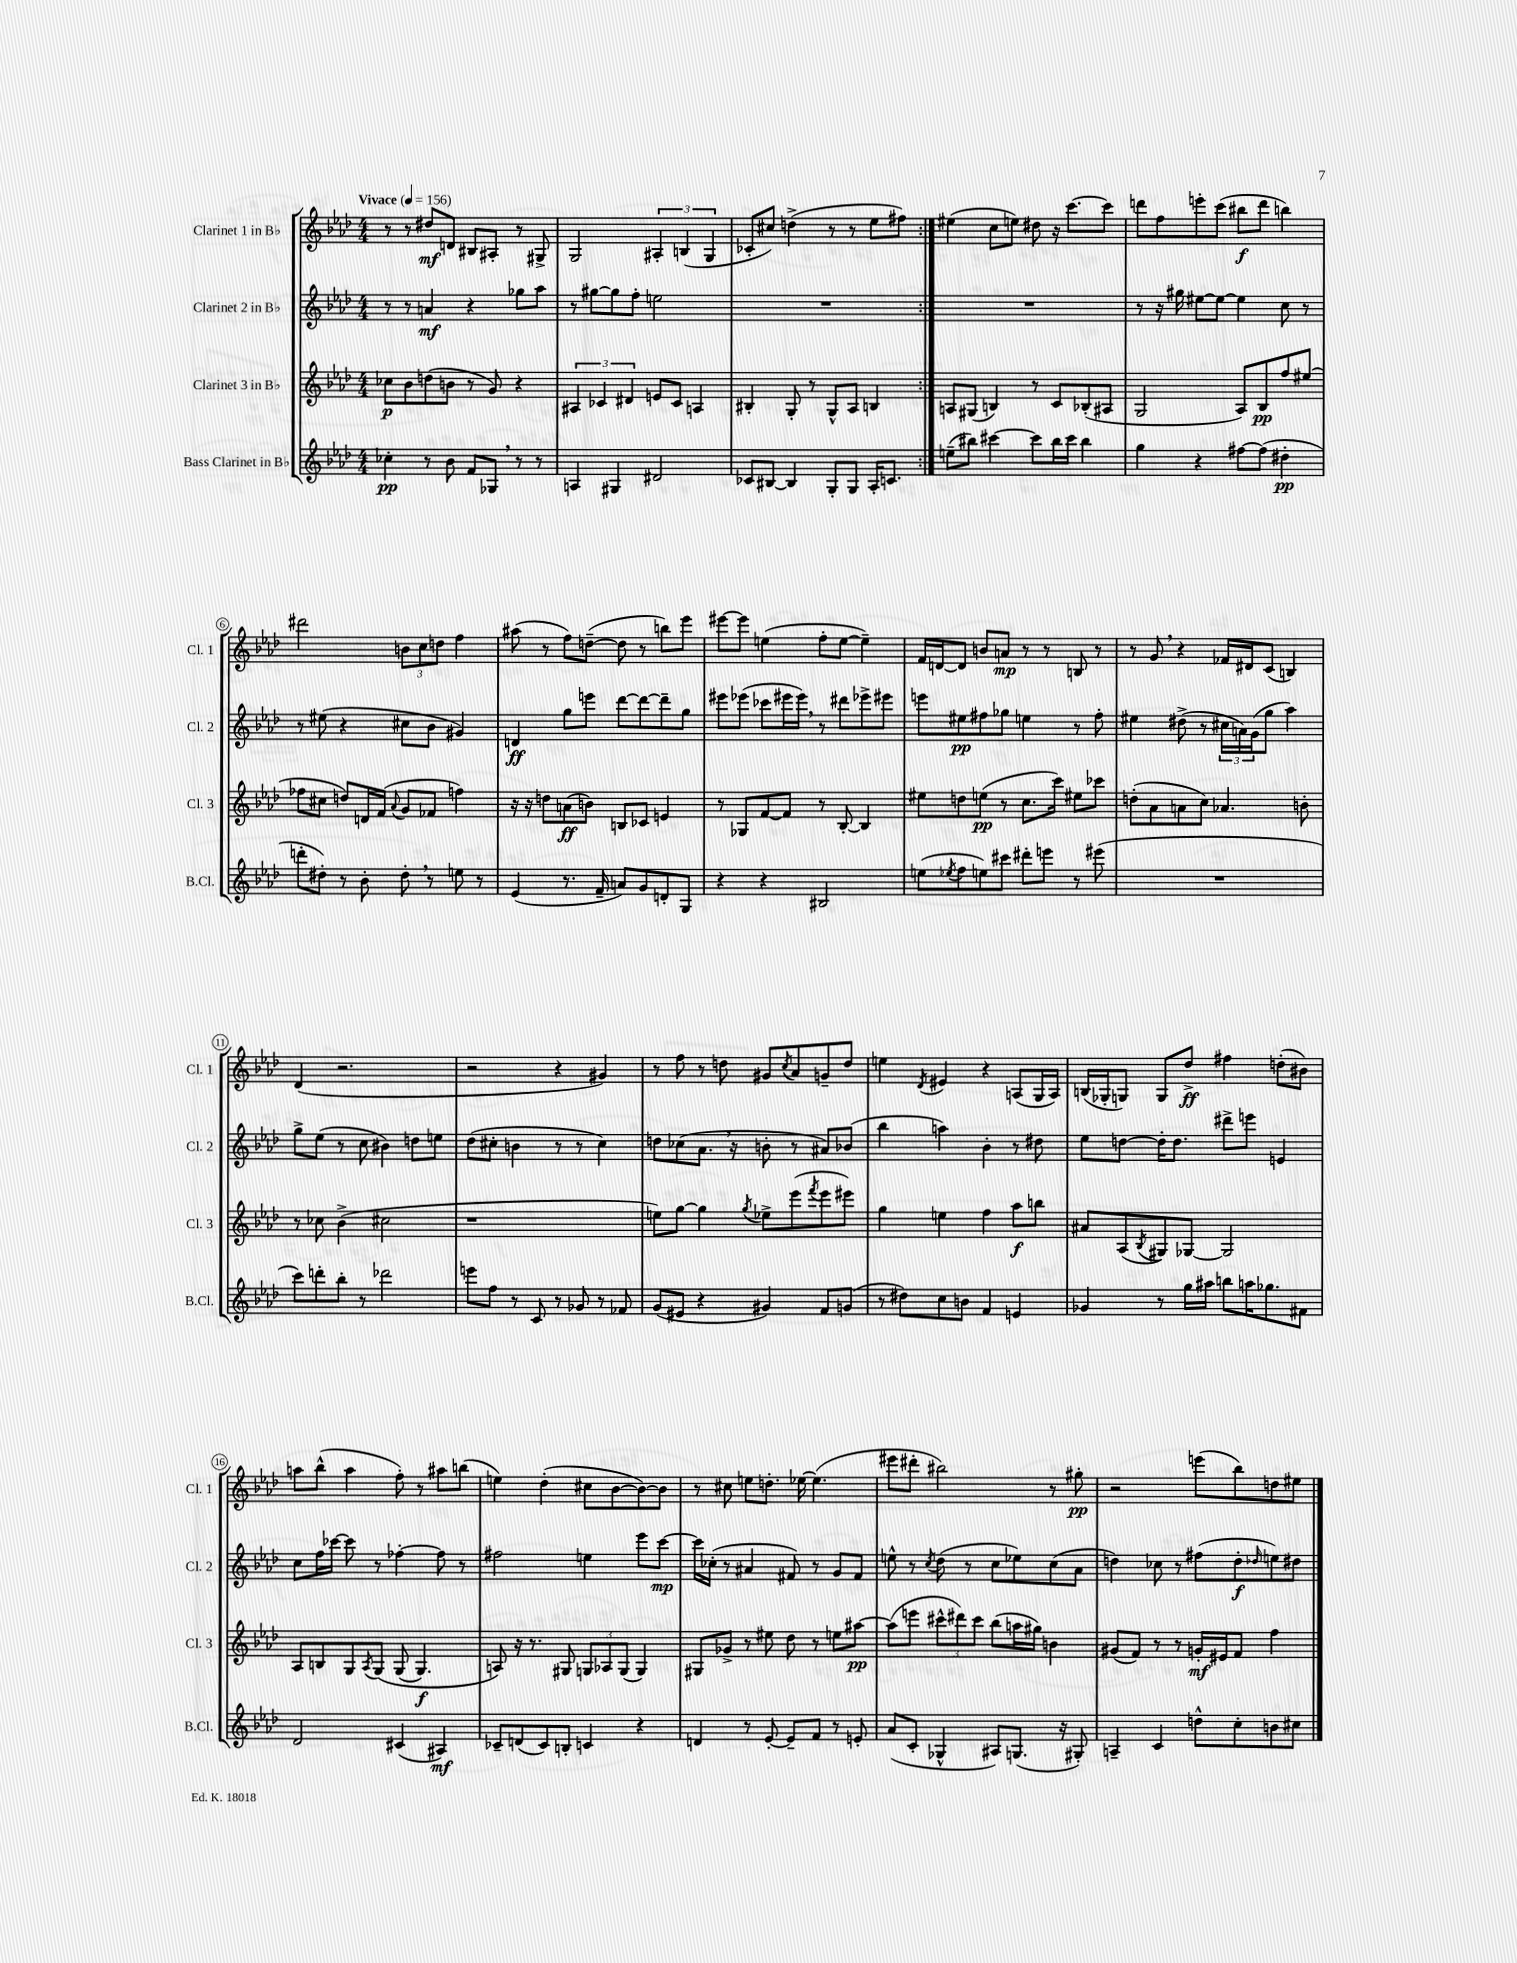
<<
\new StaffGroup <<
\new Staff = "s0" \with { instrumentName = "Clarinet 1 in Bb" shortInstrumentName = "Cl. 1" } {
    \clef treble \key aes \major \numericTimeSignature \time 4/4 \tempo "Vivace" 4 = 156
    \repeat volta 2 { r8 r8 dis''8\mf d'8 bis8 ais8-. r8 gis8-> |
    g2 \tuplet 3/2 { ais4-. b4( g4 } |
    ces'8-. cis''8) d''4->( r8 r8 ees''8 fis''8) | }
    eis''4( c''8 e''8) dis''8 r16 c'''8.~ c'''8 |
    d'''8 f''8 e'''8-. c'''8( bis''8\f d'''8 b''4) |
    dis'''2 \tuplet 3/2 { b'8 c''8 d''8 } f''4 |
    ais''8( r8 f''8) d''8~--( d''8 r8 b''8) ees'''8 |
    eis'''8~ eis'''8 e''4( f''8-. e''8~ e''4--) |
    f'16 d'16~ d'8 b'8 a'8\mp r8 r8 b8 r8 |
    r8 g'8 \breathe r4 fes'16 dis'16 c'8( b4) |
    des'4( r2. |
    r2 r4 gis'4) |
    r8 f''8 r8 d''8 gis'8 \acciaccatura { c''8 } aes'8 g'8-- d''8 |
    e''4 \acciaccatura { des'8 } eis'4 r4 a8( g16 a16) |
    b16( ges16-. g8) g8 des''8->\ff fis''4 d''8-.( bis'8) |
    a''8 bes''8-^( a''4 f''8-.) r8 ais''8 b''8( |
    e''4) des''4-.( cis''8 bes'8~ bes'8~) bes'8 |
    r8 cis''8 e''8 d''8.-. ees''16~ ees''4.( |
    eis'''8 dis'''8-. bis''2) r8 gis''8-.\pp |
    r2 e'''8( bes''8) d''8 eis''8 \bar "|." |
}
\new Staff = "s1" \with { instrumentName = "Clarinet 2 in Bb" shortInstrumentName = "Cl. 2" } {
    \clef treble \key aes \major \numericTimeSignature \time 4/4
    \repeat volta 2 { r8 r8 a'4\mf r4 ges''8 aes''8 |
    r8 gis''8~ gis''8 f''8-. e''2 |
    R1 | }
    R1 |
    r8 r16 gis''16 eis''8~ eis''8~ eis''4 c''8 r8 |
    r8 eis''8( r4 cis''8 bes'8 gis'4) |
    d'4\ff g''8 e'''8 des'''8~ des'''8~ des'''8-- g''8 |
    eis'''8 ees'''8( ces'''8 eis'''16 eis'''16) \breathe r8 dis'''8 ees'''8-> eis'''8 |
    e'''8 eis''8\pp fis''8 ges''8 e''4 r8 fis''8-. |
    eis''4 dis''8->( r8 \tuplet 3/2 { cis''16 a'16) g'16( } g''8 aes''4) |
    g''8-> ees''8( r8 c''8 bis'4) d''8 e''8 |
    des''8( cis''8-. b'4 r8 r8 cis''4) |
    d''8 ces''8( aes'8. \breathe r16 b'8-. r8 ais'8) bes'8( |
    bes''4 a''4) bes'4-. r8 dis''8 |
    ees''8 d''8~ d''16-. d''8. dis'''8-> e'''8 e'4 |
    c''8 f''16 ces'''16~ ces'''8 r8 fes''4~-. fes''8 r8 |
    fis''2 e''4 ees'''8 c'''8~\mp |
    c'''16 ces''16-.( r8 ais'4 fis'8) r8 g'8 fis'8 |
    e''8-^ r8 \acciaccatura { c''8 } des''8( r8 c''8 ees''8) c''8( aes'8 |
    d''4) ces''8 r8 fis''8( d''8-.\f \grace { des''16 } e''8) dis''8 \bar "|." |
}
\new Staff = "s2" \with { instrumentName = "Clarinet 3 in Bb" shortInstrumentName = "Cl. 3" } {
    \clef treble \key aes \major \numericTimeSignature \time 4/4
    \repeat volta 2 { ces''8\p bes'8 d''8( b'8 r8 g'8) r4 |
    \tuplet 3/2 { ais4 ces'4 dis'4 } e'8 ces'8 a4 |
    bis4-. g8-. r8 g8-^ aes8 b4 | }
    a8 gis8( b4) r8 c'8 bes8-.( ais8 |
    g2 aes8) bes8\pp f''8 eis''8( |
    fes''8 cis''8 d''8) d'16 f'16( \appoggiatura { aes'8 } g'8 fes'8 f''4) |
    r16 r16 d''8 a'8\ff( b'8) b8 ces'8 e'4 |
    r8 ges8 f'8~ f'8 r8 bes8~-. bes4 |
    eis''8 d''8 e''8\pp( r8 c''8. c'''16) eis''8 ces'''8 |
    d''8-.( aes'8 a'8 c''8) aes'4. b'8-. |
    r8 ces''8 bes'4->( cis''2 |
    r1 |
    e''8) g''8~ g''4 \acciaccatura { g''8 } ees''8-> ees'''8( \acciaccatura { f'''8 } ees'''8 eis'''8) |
    g''4 e''4 f''4 aes''8\f b''8 |
    ais'8 aes8( \acciaccatura { bes8 } gis8) ges8~ ges2 |
    aes8 b8 g8 \acciaccatura { aes8 } g8\( g8( g4.\f) |
    a8\) r16 r8. gis8 \tuplet 3/2 { g8 aes8 g8( } g4) |
    gis8 ges'8-> r8 eis''8 des''8 r8 e''8 ais''8~\pp |
    ais''8( e'''8 \tuplet 3/2 { cis'''8-^ dis'''8) cis'''8 } bes''8( a''16 gis''16) b'4 |
    gis'8( f'8) r8 r8 g'16-.\mf eis'16 f'8 f''4 \bar "|." |
}
\new Staff = "s3" \with { instrumentName = "Bass Clarinet in Bb" shortInstrumentName = "B.Cl." } {
    \clef treble \key aes \major \numericTimeSignature \time 4/4
    \repeat volta 2 { ces''4-.\pp r8 bes'8 f'8 ges8 \breathe r8 r8 |
    a4 gis4 dis'2 |
    ces'8 bis8~ bis4 g8-. g8 aes16-. c'8. | }
    e''8--( bis''8) cis'''4~ cis'''8 bis''16 cis'''16 bis''4 |
    g''4 r4 fis''8~ fis''8( dis''4-.\pp |
    d'''8-. dis''8-.) r8 bes'8-. dis''8-. \breathe r8 e''8 r8 |
    ees'4( r8. f'16-- a'8) g'8 d'8-. g8 |
    r4 r4 bis2 |
    e''8( \acciaccatura { ees''8 } f''8 e''8) cis'''8 dis'''8-. e'''8 r8 eis'''8( |
    R1 |
    c'''8) d'''8-. bes''8-. r8 des'''2 |
    e'''8 f''8 r8 c'8 r8 ges'8 r8 fes'8 |
    g'8( eis'8 r4 gis'4) f'8 g'8( |
    r8 dis''8) c''8 b'8 f'4 e'4 |
    ges'4 r8 g''16 ais''16 b''8 a''16 ges''8. fis'8 |
    des'2 cis'4( ais4\mf) |
    ces'8-- d'8( ces'8) b8-. c'4 r4 |
    d'4 r8 ees'8~-. ees'8-- f'8 r8 e'8-. |
    aes'8( c'8-. ges4-^ ais8) g8.( r16 gis8-.) |
    a4-- c'4 d''8-^ c''8-. b'8 cis''8 \bar "|." |
}
>>
>>
\layout { \context { \Score \override BarNumber.stencil = #(make-stencil-circler 0.1 0.3 ly:text-interface::print) } }
